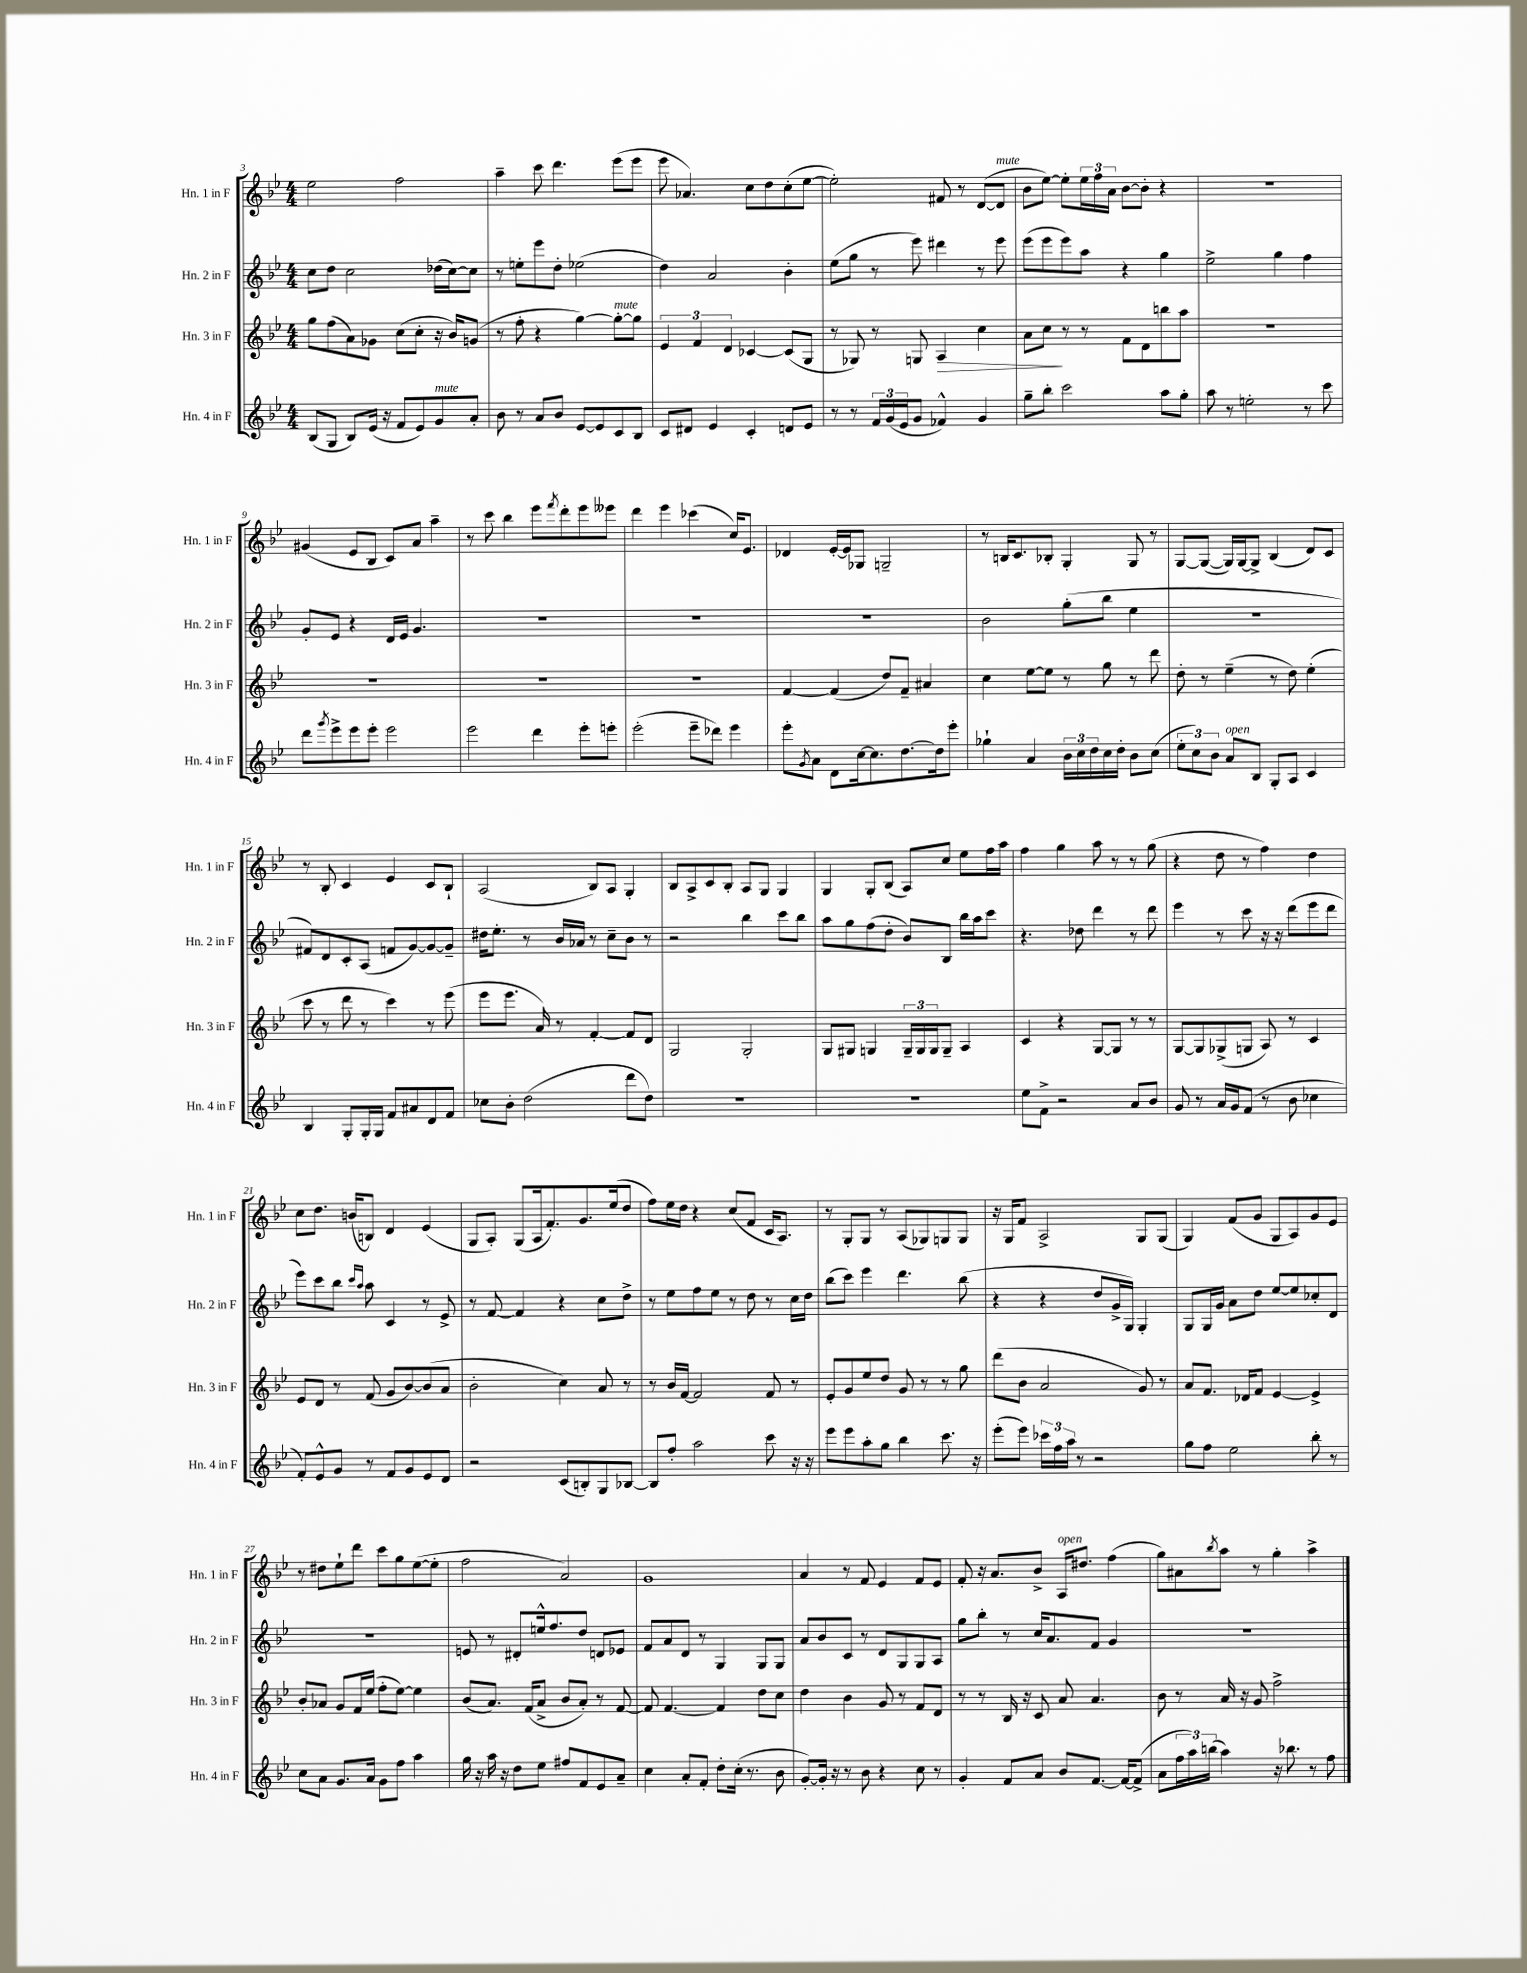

**kern	**kern	**dynam	**kern	**kern
*part4	*part3	*part3	*part2	*part1
*staff4	*staff3	*staff3	*staff2	*staff1
*I"Hn. 4 in F	*I"Hn. 3 in F	*	*I"Hn. 2 in F	*I"Hn. 1 in F
*I'Hn. 4 in F	*I'Hn. 3 in F	*	*I'Hn. 2 in F	*I'Hn. 1 in F
*clefG2	*clefG2	*	*clefG2	*clefG2
*k[b-e-]	*k[b-e-]	*	*k[b-e-]	*k[b-e-]
*M4/4	*M4/4	*	*M4/4	*M4/4
=3	=3	=3	=3	=3
(8B-/L	8gg\L	.	8cc\L	2ee-\
8G/J	(8ff\	.	8dd\J	.
8B-/L)	8a\)	.	2cc\	.
(16e-/Jk	8g-X\J	.	.	.
16r	.	.	.	.
8f/L	(8cc\L	.	.	2ff\
8e-/)	8cc'\J	.	.	.
!LO:TX:a:i:t=mute	!	!	!	!
8g/	16r	.	(16dd-X\LL	.
.	16b-/KL)	.	[16cc\J)	.
8a'/J	(8gn/J	.	8cc\J]	.
=4	=4	=4	=4	=4
8b-\	8r	.	8r	4aa~\
8r	8ff'\	.	8een'\L	.
8a/L	4r	.	8eee-\	8ccc\
8b-/J	.	.	8dd'\J	4.ddd\
[8e-/L	[4gg\)	.	(2ee-X\	.
8e-/]	.	.	.	.
!	!LO:TX:a:i:t=mute	!	!	!
8c/	8gg'\L_	.	.	(8eee-\L
8B-/J	8gg\J]	.	.	8eee-\J
=5	=5	=5	=5	=5
8c/L	6e-/	.	4dd\)	8eee-\
8d#X/J	.	.	.	4.a-X/)
.	6f/	.	.	.
4e-/	.	.	2a/	.
.	6d/	.	.	.
4c'/	[4c-X/	.	.	8cc\L
.	.	.	.	8dd\
8dn/L	(8c-/L]	.	4b-'\	(8cc'\
8e-/J	8G/J	.	.	[8ee-\J
=6	=6	=6	=6	=6
8r	8r	.	(8ee-\L	2ee-'\])
8r	8G-X/)	.	8gg\J	.
24f/LL	8r	.	8r	.
(24g/	.	.	.	.
24e-/J	.	.	.	.
8g/J	8Gn/	.	8eee-\)	.
!	!	!LO:HP:b	!	!
4f-X^^/)	4A/	>	4ddd#X\	8f#X/
.	.	.	.	8r
4g/	4cc\	.	8r	([8d/L
!	!	!	!	!LO:TX:a:i:t=mute
.	.	.	8eee-\	8d/J]
=7	=7	=7	=7	=7
8gg~\L	8a\L	.	(8eee-\L	8b-\L
8bb-'\J	8cc\J	.	8eee-\	[8ee-\J)
2ccc\	8r	]	8eee-\)	8ee-'\L]
.	8r	.	8aa\J	24ee-\L
.	.	.	.	24ff\
.	.	.	.	24a\JJ
.	8f\L	.	4r	[8b-\L
.	8d\	.	.	8b-'\J]
8aa\L	8bbn\	.	4gg\	4r
8gg'\J	8aa\J	.	.	.
=8	=8	=8	=8	=8
8aa\	1r	.	2ee-^\	1r
8r	.	.	.	.
2een'\	.	.	.	.
.	.	.	4gg\	.
8r	.	.	4ff\	.
8ccc\	.	.	.	.
!!LO:LB:g=z
=9	=9	=9	=9	=9
8ddd\L	1r	.	8g'/L	(4g#X/
8qggg/	.	.	.	.
8eee-^\	.	.	8e-/J	.
8eee-\	.	.	4r	8e-/L
8eee-'\J	.	.	.	8B-/J
2eee-\	.	.	16d/LL	8c/L)
.	.	.	16e-/JJ	.
.	.	.	4.g/	8a/J
.	.	.	.	4aa~\
=10	=10	=10	=10	=10
2eee-\	1r	.	1r	8r
.	.	.	.	8ccc\
.	.	.	.	4bb-\
4ddd\	.	.	.	8eee-\L
.	.	.	.	8qfff/
.	.	.	.	8ddd'\
8eee-'\L	.	.	.	8eee-\
8eeen'\J	.	.	.	8eee--X\J
=11	=11	=11	=11	=11
(2eee-'\	1r	.	1r	4ddd\
.	.	.	.	4eee-\
8eee-~\L	.	.	.	(4ccc-X\
8ddd-X\J)	.	.	.	.
4eee-\	.	.	.	16cc/KL)
.	.	.	.	8.e-/J
=12	=12	=12	=12	=12
8eee-'\L	[4f/	.	1r	4d-X/
8qg/	.	.	.	.
8a\J	.	.	.	.
8d\L	(4f/]	.	.	[16e-'/LL
.	.	.	.	16e-/J]
[16cc\k	.	.	.	8G-X/J
8.cc\]	.	.	.	.
.	8dd/L)	.	.	2Gn~/
[8.dd\	8f~/J	.	.	.
.	4a#X/	.	.	.
16dd\k]	.	.	.	.
8eee-'\J	.	.	.	.
=13	=13	=13	=13	=13
4gg-X`\	4cc\	.	2b-\	8r
.	.	.	.	16Bn/KL
.	.	.	.	8.c/
4a/	[8ee-\L	.	.	.
.	8ee-\J]	.	.	8B-X'/J
24b-\LL	8r	.	(8gg'\L	4G'/
24cc\	.	.	.	.
24dd\	.	.	.	.
16cc\	8gg\	.	8bb-\J	.
16dd'\JJ	.	.	.	.
8b-\L	8r	.	4ee-\	8G/
(8cc\J	8ddd\	.	.	8r
=14	=14	=14	=14	=14
12ee-'\L	8dd'\	.	1r	[8G/L
12cc\)	.	.	.	.
.	8r	.	.	(8G/J_
12b-\J	.	.	.	.
!LO:TX:a:i:t=open	!	!	!	!
8a/L	(4ee-~\	.	.	16G/LL])
.	.	.	.	[16G/J
8B-/J	.	.	.	8G^/J]
8G'/L	8r	.	.	(4B-/
8A/J	8dd\)	.	.	.
4c/	(4ee-'\	.	.	8d/L)
.	.	.	.	8c/J
!!LO:LB:g=z
=15	=15	=15	=15	=15
4B-/	8ccc\	.	8f#X/L)	8r
.	8r	.	8d/	8B-'/
8G'/L	8ddd\	.	8c'/	4c/
16G'/L	8r	.	(8A/J	.
16G/JJ	.	.	.	.
8f/L	4ccc\)	.	8fn/L	4e-/
8a#X/	.	.	[8g/)	.
8d/	8r	.	8g/_	8c/L
8f/J	(8eee-\	.	8g~/J]	8B-`/J
=16	=16	=16	=16	=16
8cc-X\L	8eee-\L	.	16dd#X\KL	(2A/
.	.	.	8.ee-'\J	.
8b-'\J	8.eee-\J	.	.	.
(2dd\	.	.	8r	.
.	16a/)	.	.	.
.	8r	.	16b-/LL	.
.	.	.	16a-X/JJ	.
.	[4f'/	.	8r	8B-/L)
.	.	.	8cc~\L	8A/J
8ddd\L	8f/L]	.	8b-\J	4G'/
8dd\J)	8d/J	.	8r	.
=17	=17	=17	=17	=17
1r	2G/	.	2r	8B-/L
.	.	.	.	8A^/
.	.	.	.	8c/
.	.	.	.	8B-'/J
.	2G'/	.	4bb-\	8A/L
.	.	.	.	8G/J
.	.	.	8ccc\L	4G/
.	.	.	8bb-\J	.
=18	=18	=18	=18	=18
1r	8G/L	.	8aa\L	4G/
.	8G#X/J	.	8gg\	.
.	4Gn/	.	(8ff\	8G'/L
.	.	.	8dd'\J	(8B-/J
.	24G~/LL	.	8b-/L)	8A/L)
.	24G/	.	.	.
.	24G/J	.	.	.
.	8G~/J	.	8B-/J	8cc/J
.	4A/	.	16bb-\LL	8ee-\L
.	.	.	16aa\J	.
.	.	.	8ccc\J	16ff\L
.	.	.	.	16aa\JJ
=19	=19	=19	=19	=19
8ee-\L	4c/	.	4.r	4ff\
8f^\J	.	.	.	.
2r	4r	.	.	4gg\
.	.	.	8dd-X\	.
.	[8G/L	.	4ddd\	8aa\
.	8G/J]	.	.	8r
8a/L	8r	.	8r	8r
8b-/J	8r	.	8ddd\	(8gg\
=20	=20	=20	=20	=20
8g/	[8G/L	.	4eee-\	4r
8r	8G/]	.	.	.
16a/LL	(8G-X^/	.	8r	8dd\
16g/J	.	.	.	.
(8f/J	8Gn/J	.	8ccc\	8r
8r	8A/)	.	16r	4ff\)
.	.	.	16r	.
8b-\	8r	.	(8ddd\L	.
4cc-X\	4c/	.	8eee-\	4dd\
.	.	.	8ddd\J	.
!!LO:LB:g=z
=21	=21	=21	=21	=21
8f'/L)	8e-/L	.	8eee-\L)	8cc\L
8e-^^/	8d/J	.	8ccc\	8.dd\J
8g/J	8r	.	8bb-\J	.
.	.	.	.	(16bn/KL
.	.	.	16qqccc/LL	.
.	.	.	16qqaa/JJ	.
8r	(8f/	.	8aa\	8Bn/J)
8f/L	8g/L	.	4c/	4d/
8g/	[8b-/)	.	.	.
8e-/	(8b-/]	.	8r	(4e-/
8d/J	8a/J	.	8e-^/	.
=22	=22	=22	=22	=22
2r	2b-'\	.	8r	8G/L
.	.	.	[8f/	8A'/J)
.	.	.	4f/]	(8G/L
.	.	.	.	16A/k
.	.	.	.	8.f'/)
(8c/L	4cc\)	.	4r	.
8Bn'/)	.	.	.	8.g/
8G/	8a/	.	8cc\L	.
.	.	.	.	(16ee-/k
[8B-X/J	8r	.	8dd^\J	8dd/J
=23	=23	=23	=23	=23
8B-/L]	8r	.	8r	8ff\L)
8ff'/J	16b-/LL	.	8ee-\L	16ee-\L
.	[16f/JJ	.	.	16dd\JJ
2aa\	2f/]	.	8ff\	4r
.	.	.	8ee-\J	.
.	.	.	8r	(8cc/L
.	.	.	8dd\	8f/J
8ccc\	8f/	.	8r	16c/KL
.	.	.	.	8.A/J)
16r	8r	.	16cc\LL	.
16r	.	.	16dd\JJ	.
=24	=24	=24	=24	=24
8eee-\L	8e-'/L	.	(8bb-\L	8r
8eee-\	8g/	.	8ccc\J)	8G'/L
8aa'\	8ee-/	.	4eee-\	8G/J
8gg\J	8dd/J	.	.	8r
4bb-\	8g/	.	4.ddd\	(8A/L
.	8r	.	.	8G-X/)
8.ccc\	8r	.	.	8Gn/
.	8gg\	.	(8bb-\	8G/J
16r	.	.	.	.
=25	=25	=25	=25	=25
(8eee-'\L	(8ddd\L	.	4r	16r
.	.	.	.	16G/KL
8eee-\J)	8b-\J	.	.	8f/J
24ccc-X\LL	2a/	.	4r	2A^/
24ff\	.	.	.	.
24aa\JJ	.	.	.	.
8r	.	.	.	.
2r	.	.	8dd/L	.
.	.	.	16g^/L	.
.	.	.	16G/JJ)	.
.	8g/)	.	4G'/	8G/L
.	8r	.	.	(8G/J
=26	=26	=26	=26	=26
8gg\L	8a/L	.	8G/L	4G/)
8ff\J	8.f/J	.	16G/L	.
.	.	.	16g/JJ	.
2ee-\	.	.	8a\L	(8f/L
.	16d-X/KL	.	.	.
.	8f/J	.	8dd\J	8g/J
.	[4e-/	.	[8ee-/L	8G/L
.	.	.	8ee-/]	8A/)
8bb-'\	4e-^/]	.	8cc-X'/	8g/
8r	.	.	8d/J	8e-/J
!!LO:LB:g=z
=27	=27	=27	=27	=27
8cc\L	8b-'/L	.	1r	8r
8a\J	8a-X/J	.	.	8dd#X\L
8.g/L	8g/L	.	.	8ee-`\
.	16f/L	.	.	8ddd\J
16a/Jk	(16ee-/JJ	.	.	.
8g\L	8ff'\L	.	.	8ccc\L
8ff\J	[8ee-\J)	.	.	8gg\
4aa\	4ee-\]	.	.	([8ee-\
.	.	.	.	8ee-'\J]
=28	=28	=28	=28	=28
16gg\	(8b-/L	.	8en/	2ff\
16r	.	.	.	.
16aa\	8.a/J)	.	8r	.
16r	.	.	.	.
8dd\L	.	.	8d#X'/L	.
.	(16f/KL	.	.	.
8ee-\J	8a^/J	.	16een^^/k	.
.	.	.	8.ff/	.
8ff#X/L	8b-/L	.	.	2a/)
8f/	8a'/J)	.	8dd/J	.
8e-/	8r	.	8dn/L	.
8a~/J	[8f/	.	8e-X/J	.
=29	=29	=29	=29	=29
4cc\	8f/]	.	8f/L	1g
.	[4.f/	.	8a/	.
8a'/L	.	.	8d/J	.
8f'/J	.	.	8r	.
8dd'\L	4f/]	.	4G/	.
(16cc'\Jk	.	.	.	.
8.r	.	.	.	.
.	8dd\L	.	8G/L	.
8b-\	8cc\J	.	8G/J	.
=30	=30	=30	=30	=30
[8g'/L)	4dd\	.	8a/L	4a/
16g'/Jk]	.	.	8b-/	.
16r	.	.	.	.
8r	4b-\	.	8c/J	8r
8b-\	.	.	8r	8f/
4r	8g/	.	8d/L	4e-/
.	8r	.	8G/	.
8cc\	8f/L	.	8G/	8f/L
8r	8d/J	.	8A/J	8e-/J
=31	=31	=31	=31	=31
4g'/	8r	.	8gg\L	8f'/
.	8r	.	8bb-'\J	16r
.	.	.	.	8.a/L
8f/L	16B-/	.	8r	.
.	16r	.	.	.
8a/J	8c/	.	16cc/KL	8b-^/J
.	.	.	8.a/	.
!	!	!	!	!LO:TX:a:i:t=open
8b-/L	8a/	.	.	16A/KL
.	.	.	.	8.dd#X/J
[8.f/J	4.a/	.	8f/J	.
.	.	.	4g/	(4ff\
16f/KL_	.	.	.	.
(8f^/J]	.	.	.	.
=32	=32	=32	=32	=32
8a\L	8b-\	.	1r	8gg\L)
24ff\L	8r	.	.	8a#X\
24aa\)	.	.	.	.
(24bbn\JJ	.	.	.	.
.	.	.	.	8qbb-/
4aa\)	16a/	.	.	8aa\J
.	16r	.	.	.
.	8g/	.	.	8r
16r	2ff^\	.	.	4gg'\
8.bb-X\	.	.	.	.
8r	.	.	.	4aa^\
8ff\	.	.	.	.
==	==	==	==	==
*-	*-	*-	*-	*-
